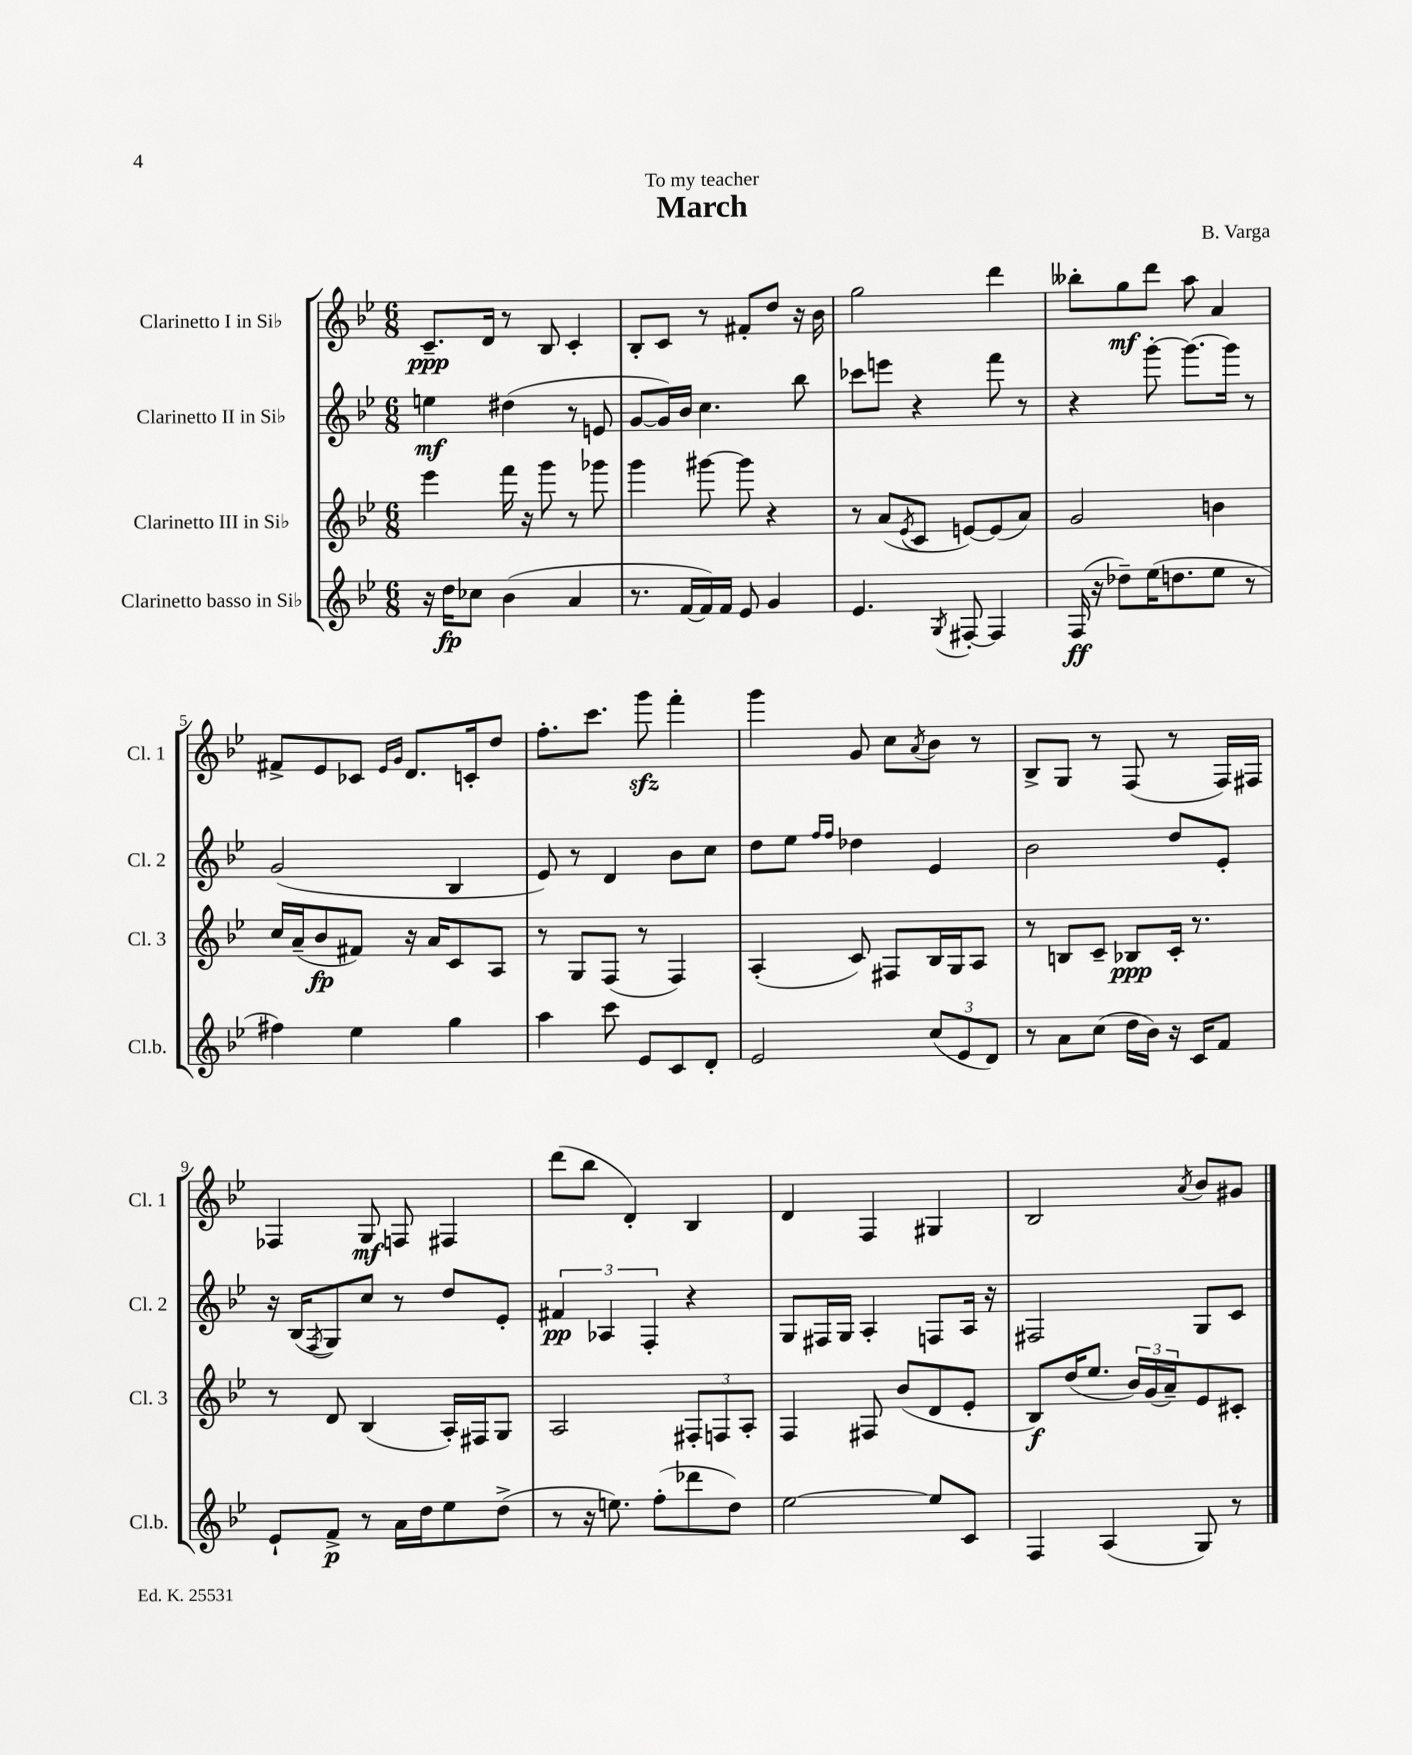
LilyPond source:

\header { title = "March" composer = "B. Varga" dedication = "To my teacher" }
<<
\new StaffGroup <<
\new Staff = "s0" \with { instrumentName = "Clarinetto I in Sib" shortInstrumentName = "Cl. 1" } {
    \clef treble \key bes \major \numericTimeSignature \time 6/8
    c'8.--\ppp d'16 r8 bes8 c'4-. |
    bes8-. c'8 r8 fis'8-. d''8 r16 bes'16 |
    g''2 d'''4 |
    beses''8-. g''8\mf d'''8 a''8 a'4 |
    fis'8-> ees'8 ces'8 \grace { ees'16 g'16 } d'8. c'16-. d''8 |
    f''8.-. c'''8. g'''8\sfz f'''4-. |
    g'''4 g'8 c''8 \acciaccatura { a'8 } bes'8 r8 |
    bes8-> g8 r8 f8( r8 f16) fis16 |
    fes4 g8\mf f8 fis4 |
    d'''8( bes''8 d'4-.) bes4 |
    d'4 f4 gis4 |
    bes2 \acciaccatura { a'8 } bes'8 gis'8 \bar "|." |
}
\new Staff = "s1" \with { instrumentName = "Clarinetto II in Sib" shortInstrumentName = "Cl. 2" } {
    \clef treble \key bes \major \numericTimeSignature \time 6/8
    e''4\mf dis''4( r8 e'8 |
    g'8~ g'16) bes'16 c''4. bes''8 |
    ces'''8 e'''8 r4 f'''8 r8 |
    r4 g'''8~-. g'''8.~ g'''16 r8 |
    g'2( bes4 |
    ees'8) r8 d'4 bes'8 c''8 |
    d''8 ees''8 \grace { f''16 f''16 } des''4 ees'4 |
    bes'2 d''8 ees'8-. |
    r16 bes16( \acciaccatura { f8 } g8) c''8 r8 d''8 ees'8-. |
    \tuplet 3/2 { fis'4\pp aes4 f4-. } r4 |
    g8 fis16 g16 a4-. f8 a16 r16 |
    fis2 g8 c'8 \bar "|." |
}
\new Staff = "s2" \with { instrumentName = "Clarinetto III in Sib" shortInstrumentName = "Cl. 3" } {
    \clef treble \key bes \major \numericTimeSignature \time 6/8
    ees'''4 f'''16 r16 g'''8 r8 ges'''8 |
    g'''4 gis'''8~ gis'''8 r4 |
    r8 a'8( \acciaccatura { ees'8 } c'8 e'8~) e'8( a'8) |
    g'2 b'4 |
    c''16 a'16--( bes'8\fp fis'8) r16 a'16 c'8 a8 |
    r8 g8 f8( r8 f4) |
    a4-.( c'8) fis8 bes16 g16 a8 |
    r8 b8 c'8-- bes8\ppp c'16-. r8. |
    r8 d'8 bes4( a16-.) fis16 g8 |
    a2 \tuplet 3/2 { fis8-. f8 a8-. } |
    f4 fis8 bes'8( d'8 ees'8-. |
    bes8\f) d''16( ees''8. \tuplet 3/2 { bes'16) g'16( a'16--) } ees'8 cis'8-. \bar "|." |
}
\new Staff = "s3" \with { instrumentName = "Clarinetto basso in Sib" shortInstrumentName = "Cl.b." } {
    \clef treble \key bes \major \numericTimeSignature \time 6/8
    r16 d''16\fp ces''8 bes'4( a'4 |
    r8. f'16~ f'16) f'16 ees'8 g'4 |
    ees'4. \acciaccatura { g8 } fis8~-. fis4 |
    f16\ff( r16 des''8--) ees''16( d''8. ees''8 r8 |
    fis''4) ees''4 g''4 |
    a''4 c'''8 ees'8 c'8 d'8-. |
    ees'2 \tuplet 3/2 { c''8( ees'8 d'8) } |
    r8 a'8 c''8( d''16 bes'16) r16 c'16 f'8 |
    ees'8-! f'8->\p r8 a'16 d''16 ees''8 d''8->( |
    r8 r16 e''8.) f''8-.( des'''8 d''8) |
    ees''2~ ees''8 c'8 |
    f4 a4( g8) r8 \bar "|." |
}
>>
>>
